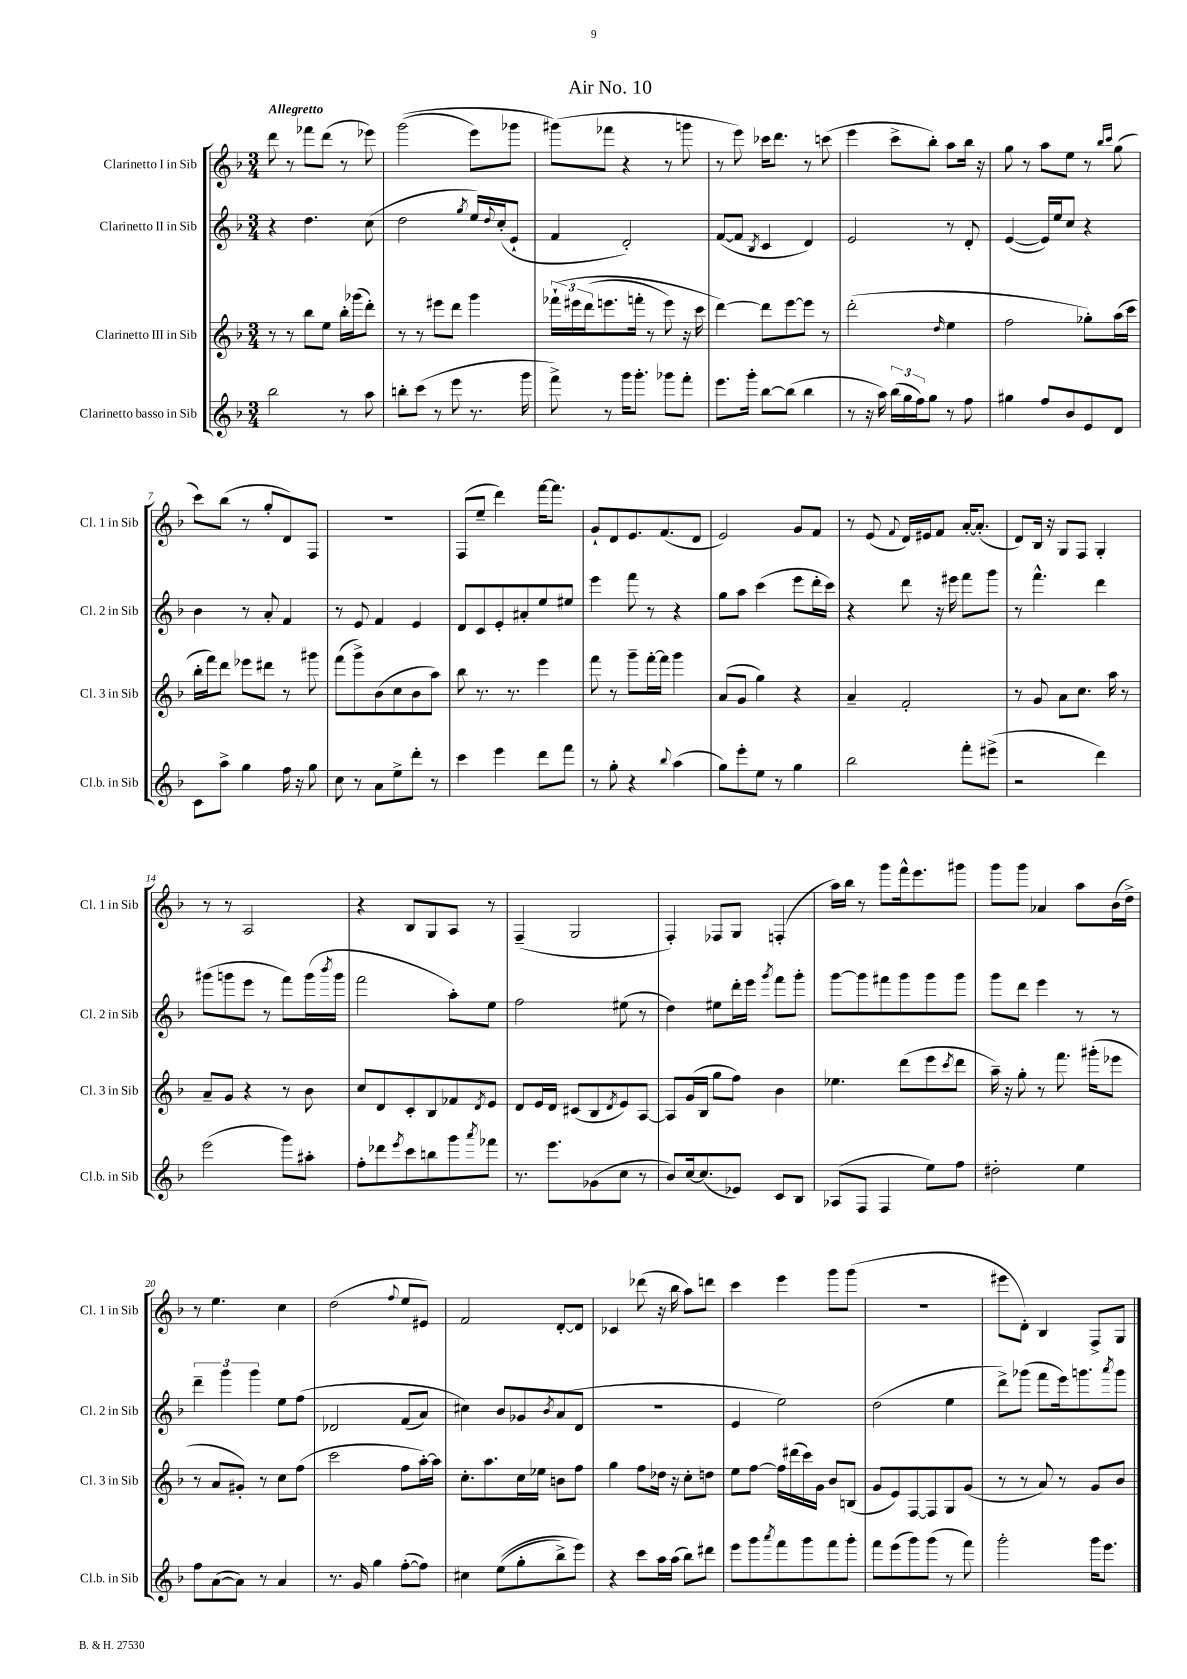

**kern	**kern	**kern	**kern
*staff4	*staff3	*staff2	*staff1
*clefG2	*clefG2	*clefG2	*clefG2
*k[b-]	*k[b-]	*k[b-]	*k[b-]
*M3/4	*M3/4	*M3/4	*M3/4
2bb-\	8r	4r	8ddd\
.	8r	.	8r
.	8bb-\L	4.dd\	8fff-\L
.	8ee\J	.	(8ddd\J
8r	16bb-'\LL	.	8r
.	(16ggg-\J	.	.
8aa\	8ddd'\J)	(8cc\	8eee-\)
=	=	=	=
8bb'\L	8r	2dd\	&((2ggg\
(8ccc\J	8r	.	.
8r	8eee#\L	.	.
8eee\	8ddd\J	.	.
.	.	8qgg/	.
8.r	4ggg\	16ee/LL)	8eee\L)
.	.	8qqdd/	.
.	.	(16cc'/J	.
.	.	8e`/J	8ggg-\J
16ggg\	.	.	.
=	=	=	=
8fff^\)	&(24fff-`\LL	4f/	(8ggg#\L&)
.	24eee#\	.	.
.	(24ddd\J	.	.
8r	8.eee\	.	8fff-\J
16ggg\LK	.	2d'/)	4r
8.ggg'\J	16fff'\Jk	.	.
.	8r	.	.
8ggg-\L	8eee\)	.	8r
8fff'\J	16r	.	8ggg\
.	16ccc\	.	.
=	=	=	=
8.eee\L	[4ddd\&)	([8f/L	8r
.	.	8f/]J	8eee\)
16ggg'\Jk	.	.	.
.	.	8qB-/	.
[8bb-\L	8ddd\]L	4c/	16ccc-\LK
.	.	.	8.ddd\J
(8bb-\]J	[8eee\	.	.
4bb-\	8eee\]J	4d/)	8r
.	8r	.	(8ccc\
=	=	=	=
8r	(2ddd'\	2e/	4eee\
16r	.	.	.
16aa\)	.	.	.
(24bb-\LL	.	.	8ccc^\L
24gg\	.	.	.
24ff\J)	.	.	.
8gg\J	.	.	8bb-'\J)
.	16qqdd/	.	.
8r	4ee\	8r	8aa\L
8ff\	.	8d'/	16bb-\Jk
.	.	.	16r
=	=	=	=
4gg#\	2ff\	([4e/	8gg\
.	.	.	8r
8ff/L	.	16e/]LL)	8aa\L
.	.	16ee/J	.
8b-/	.	8cc/J	8ee\J
8e/	8gg-'\L)	4r	8r
.	.	.	16qqbb-/LL
.	.	.	16qqccc/JJ
8d/J	(16aa\L	.	(8gg\
.	16ccc\JJ	.	.
=	=	=	=
8c\L	16bb-'\LL	4b-\	8ccc\L)
.	16fff\J)	.	.
8aa^\J	8ddd\J	.	(8bb-\J
4gg\	8eee-\L	8r	8r
.	8ddd#\J	8a'/	8gg'/L
16ff\	8r	4f/	8d/)
16r	.	.	.
8gg\	8ggg#\	.	8F/J
=	=	=	=
8cc\	(8fff\L	8r	2.r
8r	8ggg^\)	8e/	.
8a\L	(8b-\	4f/	.
8ee^\	8cc\	.	.
8ddd'\J	8b-\	4e/	.
8r	8aa\J)	.	.
=	=	=	=
4ccc\	8bb-\	8d/L	(8F/L
.	8.r	8c/	8ee~/J
4eee\	.	8e'/	4ddd\)
.	8.r	.	.
.	.	8a#'/	.
8ddd\L	4eee\	8ee/	[16fff\LK
.	.	.	8.fff\]J
8fff\J	.	8ee#/J	.
=	=	=	=
8r	8fff\	4eee\	8g`/L
8gg'\	8r	.	8d/
4r	8ggg~\L	8fff\	8.e/
.	[16fff'\L	8r	.
.	16fff\]JJ	.	(8.f/
8qqbb-/	.	.	.
(4aa\	4ggg\	4r	.
.	.	.	8d/J
=	=	=	=
8gg\L)	(8a/L	8gg\L	2e/)
8eee'\	8g/J	8aa\J	.
8ee\J	4gg\)	(4ccc\	.
8r	.	.	.
4gg\	4r	8eee\L	8g/L
.	.	16ddd'\L	8f/J
.	.	16ccc\JJ)	.
=	=	=	=
2bb-\	4a~/	4r	8r
.	.	.	(8e/
.	.	.	8qqf/
.	2f'/	8ddd\	16d/LL)
.	.	.	16e#/J
.	.	16r	8f/J
.	.	16eee#\	.
8fff'\L	.	8fff\L	[16a'/LK
.	.	.	(8.a'/]J
(8eee#^\J	.	8ggg\J	.
=	=	=	=
2r	8r	8r	8d/L)
.	8g/	4.fff^^\	16B-/Jk
.	.	.	16r
.	8a\L	.	8G/L
.	8.cc\J	.	8F/J
4ddd\)	.	4ddd\	4G'/
.	16aa\	.	.
.	8r	.	.
=	=	=	=
(2eee\	8a~/L	(8ggg#\L	8r
.	8g/J	8ggg\	8r
.	4r	8eee\J	2A/
.	.	8r	.
8ggg\L)	8r	8fff\L)	.
8aa#'\J	8b-\	(16ggg\L	.
.	.	8qbbb-/	.
.	.	16ggg\JJ	.
=	=	=	=
8ff'\L	8cc/L	2fff\	4r
8ddd-\	8d/	.	.
8qeee/	.	.	.
8ccc\	8c'/	.	8B-/L
8bb\	8B-/	.	8G/
8ggg\	8f-/	8aa'\L)	8A/J
8qaaa/	8qd/	.	.
8fff-\J	8e/J	8ee\J	8r
=	=	=	=
8.r	8d/L	2ff\	(4F~/
.	16e/L	.	.
8.eee\L	16d/JJ	.	.
.	(8c#/L	.	2G/
(8g-\	8B-/	.	.
.	8qd/	.	.
8cc\J	8e/)	(8ee#\	.
8r	[8A/J	8r	.
=	=	=	=
8b-/L)	8A/]L	4dd\)	4F'/)
[16cc/k	(16g/L	.	.
(8.cc/]	16B-/JJ	.	.
.	8gg\L	8ee#\L	8F-/L
8e-/J)	8ff\J)	16ddd'\L	8G/J
.	.	16eee\JJ	.
.	.	8qggg/	.
8c/L	4b-\	8fff\L	(4F'/
8B-/J	.	8ggg'\J	.
=	=	=	=
(8A-/L	4.ee-\	[8ggg\L	16aa\LL)
.	.	.	16bb-\JJ
8F/J	.	8ggg\]	8r
4F/	.	8fff#\	8ggg\L
.	(8ddd\L	8ggg\	16fff^^\k
.	.	.	8.eee\
8ee\L)	8eee\	8ggg\	.
.	8qccc/	.	.
8ff\J	8ddd\J	8ggg\J	8ggg#\J
=	=	=	=
2dd#'\	16aa~\)	8ggg\L	8ggg\L
.	16r	.	.
.	8gg'\	8ddd\J	8ggg\J
.	8r	4eee\	4a-/
.	8.fff\	.	.
4ee\	.	8r	8aa\L
.	(16ggg#'\LK	.	.
.	8eee-\J	8r	(16b-\L
.	.	.	16dd^\JJ)
=	=	=	=
8ff\L	8r	6ddd~\	8r
([8a\	8a/L	.	4.ee\
.	.	6ggg\	.
8a\]J)	8g#'/J)	.	.
.	.	6ggg\	.
8r	8r	.	.
4a/	8cc\L	8ee\L	4cc\
.	(8ff\J	&(8ff\J	.
=	=	=	=
8.r	2ccc\	2d-/	(2dd\
16g/	.	.	.
4gg\	.	.	.
.	.	.	8qqff/
([8ff'\L	8ff\L	(8f/L	8ee/L
8ff\]J)	[16aa'\L)	8a/J)	8e#/J)
.	16aa\]JJ	.	.
=	=	=	=
4cc#\	8.cc'\L	4cc#\&)	2f/
.	8.aa\	.	.
&((8ee\L	.	8b-/L	.
8gg'\	16cc\L	8g-/	.
.	16ee-\JJ	.	.
.	.	8qb-/	.
8bb-^\)	8b\L	(8a/	[8d'/L
8eee\J&)	8ff\J	8d/J	8d/]J
=	=	=	=
4r	4gg\	2.r	4c-/
8ccc\L	8ff\L	.	(8ddd-\
16aa\L	16dd-\Jk	.	16r
(16aa\JJ	16r	.	16bb-\
8bb-\L)	8cc'\L	.	8aa\L)
8ddd#\J	8dd\J	.	8ddd\J
=	=	=	=
8eee\L	8ee\L	4e/	4ccc\
8ggg\	[8ff\J	.	.
8qaaa/	.	.	.
8fff\	16ff\]LL	2ee\)	4eee\
.	(16ddd#\	.	.
8ggg\	16ccc\)	.	.
.	16g\JJ	.	.
8fff\	8b-/L	.	8ggg\L
8ggg'\J	(8B/J	.	(8ggg\J
=	=	=	=
8fff\L	8g/L	(2dd\	2.r
(8eee\	8e/)	.	.
8ggg\)	[8F/	.	.
(8ggg\J	8F/]	.	.
8r	8G/	4ee\	.
8fff\)	(8g/J	.	.
=	=	=	=
2ggg'\	8r	8ddd^\L)	8eee#\L
.	8r	(8ggg-\J	8d'\J)
.	8a/)	8fff\L	4B-/
.	8r	16eee\k)	.
.	.	8.ggg\	.
16ggg\LK	8g/L	.	8F^/L
8.eee\J	.	.	.
.	.	8qaaa/	.
.	8b-/J	8ggg\J	8G/J
==	==	==	==
*-	*-	*-	*-
